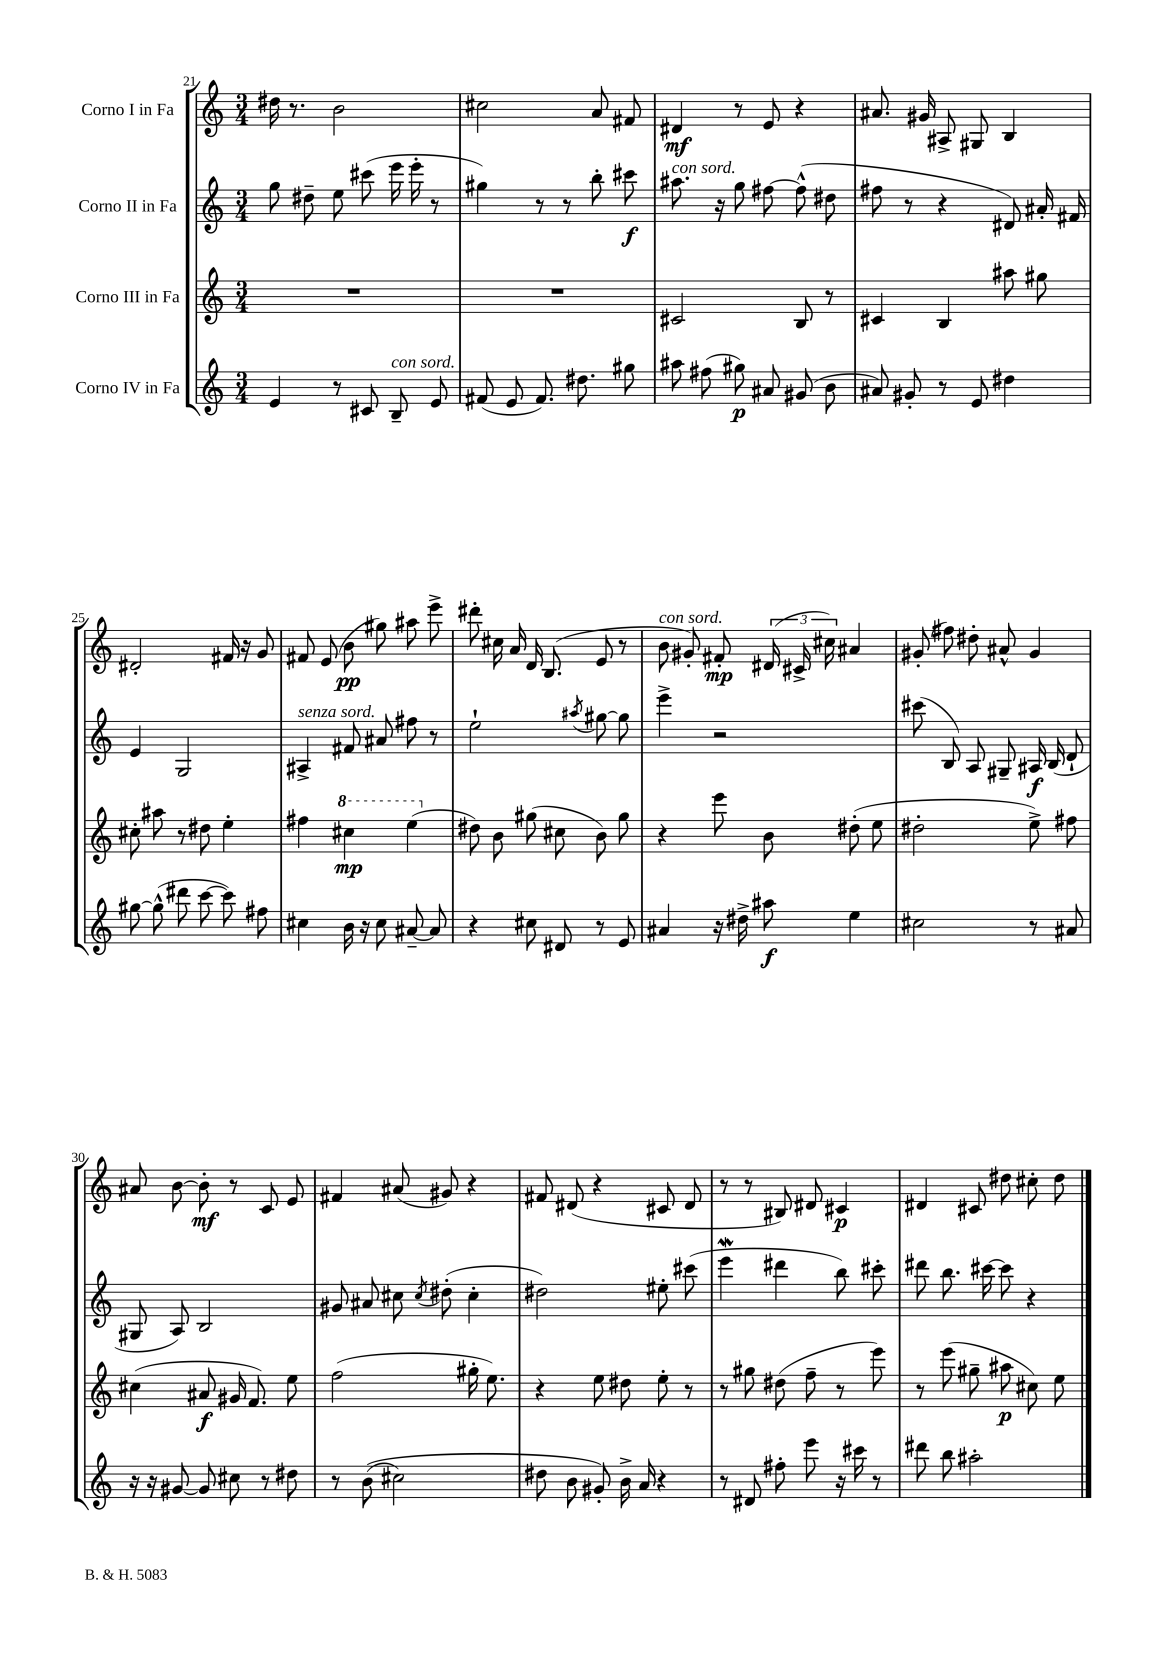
<<
\new StaffGroup <<
\new Staff = "s0" \with { instrumentName = "Corno I in Fa" } {
    \clef treble \key c \major \numericTimeSignature \time 3/4
    \autoBeamOff dis''16 r8. b'2 |
    cis''2 a'8 fis'8 |
    dis'4\mf r8 e'8 r4 |
    ais'8. gis'16 ais8-> gis8 b4 |
    dis'2-. fis'16 r16 g'8 |
    fis'8 e'8( b'8\pp gis''8) ais''8 e'''8-> |
    dis'''8-. cis''16 a'16 d'16 b8.( e'8 r8 |
    b'8^\markup { \italic "con sord." } gis'8-.) fis'8-.\mp \tuplet 3/2 { dis'16( cis'16-> cis''16) } ais'4 |
    gis'8-.( fis''8) dis''8-. ais'8-^ gis'4 |
    ais'8 b'8~ b'8-.\mf r8 c'8 e'8 |
    fis'4 ais'8( gis'8) r4 |
    fis'8 dis'8( r4 cis'8 dis'8 |
    r8 r8 bis8) dis'8 cis'4\p |
    dis'4 cis'8 dis''8 cis''8-. dis''8 \bar "|." |
}
\new Staff = "s1" \with { instrumentName = "Corno II in Fa" } {
    \clef treble \key c \major \numericTimeSignature \time 3/4
    \autoBeamOff g''8 dis''8-- e''8 cis'''8( e'''16 e'''16-. r8 |
    gis''4) r8 r8 b''8-. cis'''8\f |
    ais''8.^\markup { \italic "con sord." } r16 g''8 fis''8~ fis''8-^( dis''8 |
    fis''8 r8 r4 dis'8) ais'16-. fis'16 |
    e'4 g2 |
    ais4->^\markup { \italic "senza sord." } fis'8 ais'8 fis''8 r8 |
    e''2-! \acciaccatura { ais''8 } gis''8~ gis''8 |
    e'''4-> r2 |
    cis'''8( b8) a8 gis8-- ais16\f b16( d'8-! |
    gis8 a8) b2 |
    gis'8 ais'8 cis''8 \acciaccatura { cis''8 } dis''8-.( cis''4-. |
    dis''2) eis''8-. cis'''8( |
    e'''4\mordent dis'''4 b''8) cis'''8-. |
    dis'''8 b''8. cis'''16~ cis'''8 r4 \bar "|." |
}
\new Staff = "s2" \with { instrumentName = "Corno III in Fa" } {
    \clef treble \key c \major \numericTimeSignature \time 3/4
    \autoBeamOff R2. |
    R2. |
    cis'2 b8 r8 |
    cis'4 b4 ais''8 gis''8 |
    cis''8-. ais''8 r8 dis''8 e''4-. |
    fis''4 \ottava #1 cis'''4\mp e'''4( \ottava #0 |
    dis''8) b'8 gis''8( cis''8 b'8) gis''8 |
    r4 e'''8 b'8 dis''8-.( e''8 |
    dis''2-. e''8->) fis''8 |
    cis''4( ais'8\f gis'16 f'8.) e''8 |
    f''2( gis''16-. e''8.) |
    r4 e''8 dis''8 e''8-. r8 |
    r8 gis''8 dis''8( f''8-- r8 e'''8) |
    r8 e'''8( gis''8-- ais''8\p cis''8) e''8 \bar "|." |
}
\new Staff = "s3" \with { instrumentName = "Corno IV in Fa" } {
    \clef treble \key c \major \numericTimeSignature \time 3/4
    \autoBeamOff e'4 r8 cis'8 b8--^\markup { \italic "con sord." } e'8 |
    fis'8( e'8 fis'8.) dis''8. gis''8 |
    ais''8 fis''8( gis''8\p) ais'8 gis'8( b'8 |
    ais'8) gis'8-. r8 e'8 dis''4 |
    gis''8~ gis''8-^( dis'''8 c'''8~ c'''8) fis''8 |
    cis''4 b'16 r16 cis''8 ais'8~-- ais'8 |
    r4 cis''8 dis'8 r8 e'8 |
    ais'4 r16 dis''16-> ais''8\f e''4 |
    cis''2 r8 ais'8 |
    r16 r16 gis'8~ gis'8 cis''8 r8 dis''8 |
    r8 b'8(\( cis''2) |
    dis''8 b'8 gis'8-.\) b'16-> a'16 r4 |
    r8 dis'8 fis''8-. e'''8 r16 cis'''16 r8 |
    dis'''8 b''8 ais''2-. \bar "|." |
}
>>
>>
\layout { \context { \Score currentBarNumber = #21 } }
